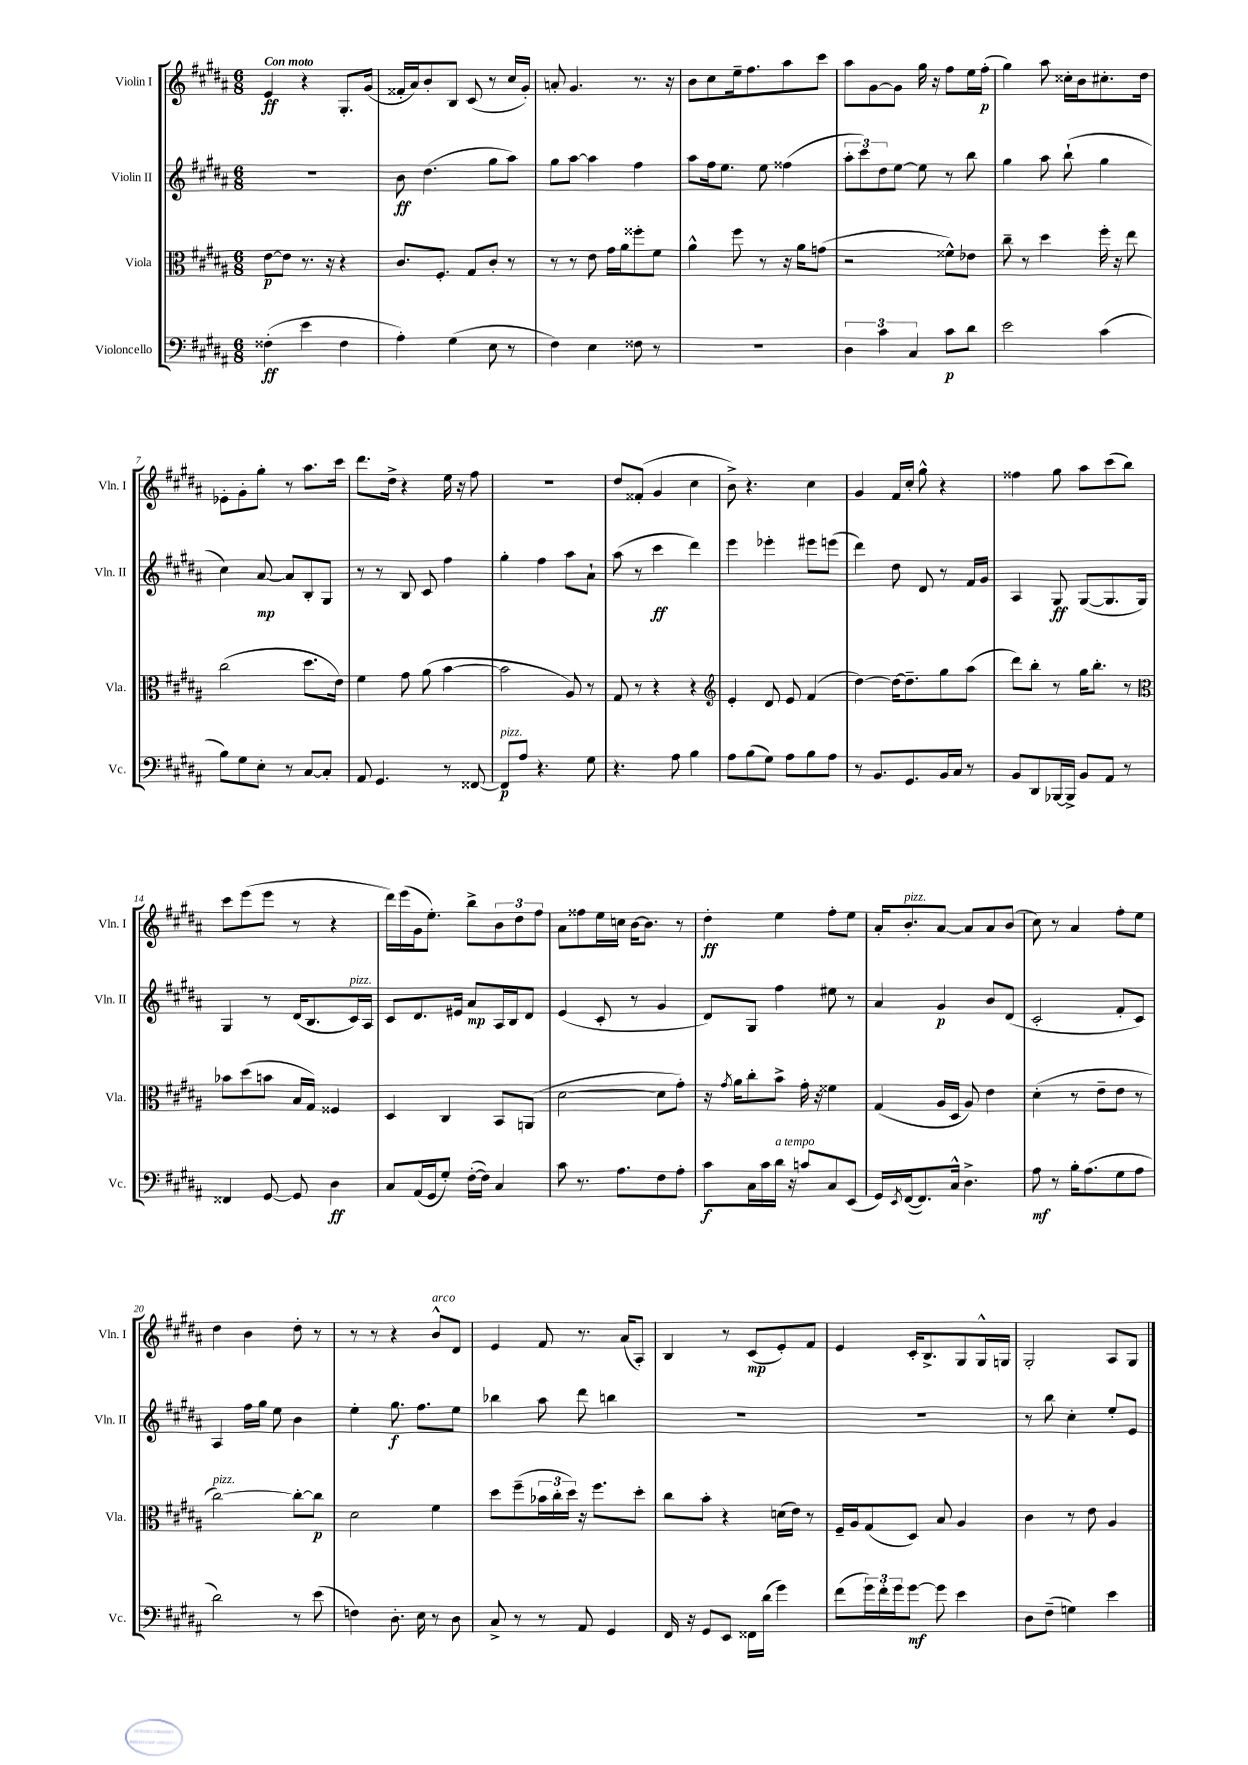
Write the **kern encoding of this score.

**kern	**kern	**kern	**kern
*staff4	*staff3	*staff2	*staff1
*clefF4	*clefC3	*clefG2	*clefG2
*k[f#c#g#d#a#]	*k[f#c#g#d#a#]	*k[f#c#g#d#a#]	*k[f#c#g#d#a#]
*M6/8	*M6/8	*M6/8	*M6/8
(4F##'	[8e	2.r	4e
.	8e]	.	.
4e	8.r	.	4r
.	16r	.	.
4F##	4r	.	8.G#'
.	.	.	(16g#
=	=	=	=
4A#')	8.c#	8b	16f##'
.	.	.	16a#)
.	.	(4.dd#	8b'
.	8.F#'	.	.
(4G#	.	.	8B
.	8G#	.	(8c#
8E	8c#'	8gg#	8r
8r	8r	8aa#)	16cc#
.	.	.	16g#')
=	=	=	=
4F#)	8r	8gg#	8a'
.	8r	[8aa#	4.g#
4E	8e	4aa#]	.
.	16g#	.	.
.	16a#	.	.
8F##	8ff##'	4ff#	8.r
8r	8f#	.	.
.	.	.	16r
=	=	=	=
2.r	4a#^^	8aa#	8b
.	.	16ff#	8cc#
.	.	8.ee	.
.	8ff#	.	16ee~
.	.	.	8.ff#
.	8r	8ee	.
.	16r	(4ff##	8aa#
.	16a#	.	.
.	(8g	.	8ccc#
=	=	=	=
6D#	2r	12aa#'	8aa#
.	.	12ccc#)	.
.	.	.	[8g#
6c#	.	12dd#	.
.	.	[8ee	8g#]
6C#	.	.	.
.	.	8ee]	16gg#
.	.	.	16r
8c#	8f##^^)	8r	8ff#
8d#	8e-	8bb	16ee
.	.	.	(16ff#'
=	=	=	=
2e	8cc#~	4gg#	4gg#)
.	8r	.	.
.	4dd#	8aa#	8aa#
.	.	(8bb`	16cc##'
.	.	.	16b
(4c#	16ff#'	4gg#	8.cc#'
.	16r	.	.
.	8ee	.	.
.	.	.	16dd#
=	=	=	=
8B)	(2cc#	4cc#)	8e-'
8G#	.	.	8g#'
8E'	.	[8a#	8gg#'
8r	.	8a#]	8r
[8C#	8.dd#	8B'	8.aa#
8C#']	.	8G#	.
.	16e)	.	16ccc#
=	=	=	=
8AA#	4f#	8r	8.ddd#
4.GG#	.	8r	.
.	.	.	16dd#^
.	8g#	8B	4r
.	(8a#	8c#	.
8r	[4b	4ff#	16ee
.	.	.	16r
[8FF##	.	.	8ff#
=	=	=	=
8FF##]	2b]	4gg#'	2.r
8A#	.	.	.
4.r	.	4ff#	.
.	8A#)	8aa#	.
8G#	8r	8a#`	.
=	=	=	=
4.r	8G#	(8aa#	8dd#
.	8r	8r	(8f##'
.	4r	4ccc#	4g#
8A#	.	.	.
4B	4r	4ddd#)	4cc#
=	=	=	=
*	*clefG2	*	*
8A#	4e'	4eee	8b^)
(8B	.	.	4.r
8G#)	8d#	4eee-'	.
8A#	8e	.	.
8B	(4f#	8eee#	4cc#
8A#	.	(8eee	.
=	=	=	=
8r	[4dd#)	4ddd#)	4g#
8.BB	.	.	.
.	16dd#_	8dd#	16f#
8.GG#	8.dd#~]	.	16cc#'
.	.	8d#	8gg#^^
16BB	8gg#	8r	4r
16C#	.	.	.
8r	(8aa#	16f#	.
.	.	16g#	.
=	=	=	=
8BB	8ddd#)	4A#	4ff##
8DD#	8bb'	.	.
[16BBB-	8r	8G#	8gg#
16BBB-^]	.	.	.
8BB	16gg#	([8G#	8aa#
.	8.bb'	.	.
8AA#	.	8.G#]	(8ccc#
8r	8r	.	8bb)
.	.	16G#)	.
=	=	=	=
*	*clefC3	*	*
4FF##	8b-	4G#	8ccc#
.	(8dd#	.	(8eee
[8GG#	8b	8r	8eee
8GG#]	16B	(16d#	8r
.	16G#)	8.B	.
4D#	4F##	.	4r
.	.	16c#)	.
.	.	16A#	.
=	=	=	=
8C#	4D#	8c#	16ddd#)
.	.	.	(16eee
(16AA#	.	8.d#	16g#
16GG#	.	.	8.ee')
8G#')	4C#	.	.
.	.	16e#	.
([16F#'	.	8a#	8bb^
16F#])	.	.	.
4C#	8BB	16A#	12b
.	.	16B	.
.	.	.	12dd#
.	(8AA	8d#	.
.	.	.	12ff#
=	=	=	=
8c#	[2d#	(4e	8a#
8.r	.	.	8ff##
.	.	8c#'	16ee
8.A#	.	.	16cc
.	.	8r	[16b
.	.	.	8.b]
8F#	8d#]	4g#	.
8A#'	8g#')	.	8r
=	=	=	=
8c#	16r	8d#)	4dd#'
.	8qg#	.	.
.	16a#	.	.
16C#	8cc#'	8G#	.
16c#	.	.	.
16d#	8b^	4ff#	4ee
16r	.	.	.
8c	16g#'	.	.
.	16r	.	.
8C#	4f##	8ee#	8ff#'
(8EE	.	8r	8ee
=	=	=	=
16GG#)	(4G#	4a#	16a#'
8qEE	.	.	.
([16FF#	.	.	8.b'
8.FF#])	.	.	.
.	16A#	4g#	[8a#
16C#^^	16D#	.	.
4.D#^	8A#)	.	8a#]
.	4e	8b	8a#
.	.	(8d#	(8b
=	=	=	=
8A#	(4d#'	2c#'	8cc#)
8r	.	.	8r
16B'	8r	.	4a#
(8.A#	.	.	.
.	8e~	.	.
8G#	8e	8f#'	8ff#'
8A#	8r	8c#)	8ee
=	=	=	=
2d#)	[2cc#)	4A#	4dd#
.	.	16ff#	4b
.	.	16gg#	.
.	.	8ee	.
8r	8cc#'_	4b	8dd#'
(8e	8cc#]	.	8r
=	=	=	=
4F)	2d#	4ee'	8r
.	.	.	8r
8.D#'	.	8.gg#	4r
16E	.	8.ff#	.
8r	4f#	.	8b^^
8D#	.	8ee	8d#
=	=	=	=
8C#^	8dd#	4bb-	4e
8r	(8ff#~	.	.
8r	24b-	8aa#	8f#
.	24cc#'	.	.
.	24dd#)	.	.
8AA#	16r	8ddd#	8.r
.	8.ff#	.	.
4GG#	.	4bb	.
.	.	.	(16a#
.	8dd#'	.	8A#')
=	=	=	=
16FF#	8cc#	2.r	4B
16r	.	.	.
8GG#	8b'	.	.
8EE	4r	.	8r
16FF##	.	.	(8c#
(16d#	.	.	.
4g#)	(16d	.	8e')
.	16e)	.	.
.	8r	.	8f#
=	=	=	=
(8f#	16F#~	2.r	4e
.	16A#	.	.
24g#)	(8G#	.	.
24f#'	.	.	.
24g#	.	.	.
[8g#	8D#)	.	16c#'
.	.	.	8.B^
8g#]	8B	.	.
4e	4A#	.	8G#
.	.	.	16G#^^
.	.	.	16G
=	=	=	=
8D#	4c#	8r	2G#'
(8F#~	.	8bb	.
4G)	8r	4cc#'	.
.	8e	.	.
4e	4A#	8ee'	8A#
.	.	8e	8G#
==	==	==	==
*-	*-	*-	*-
